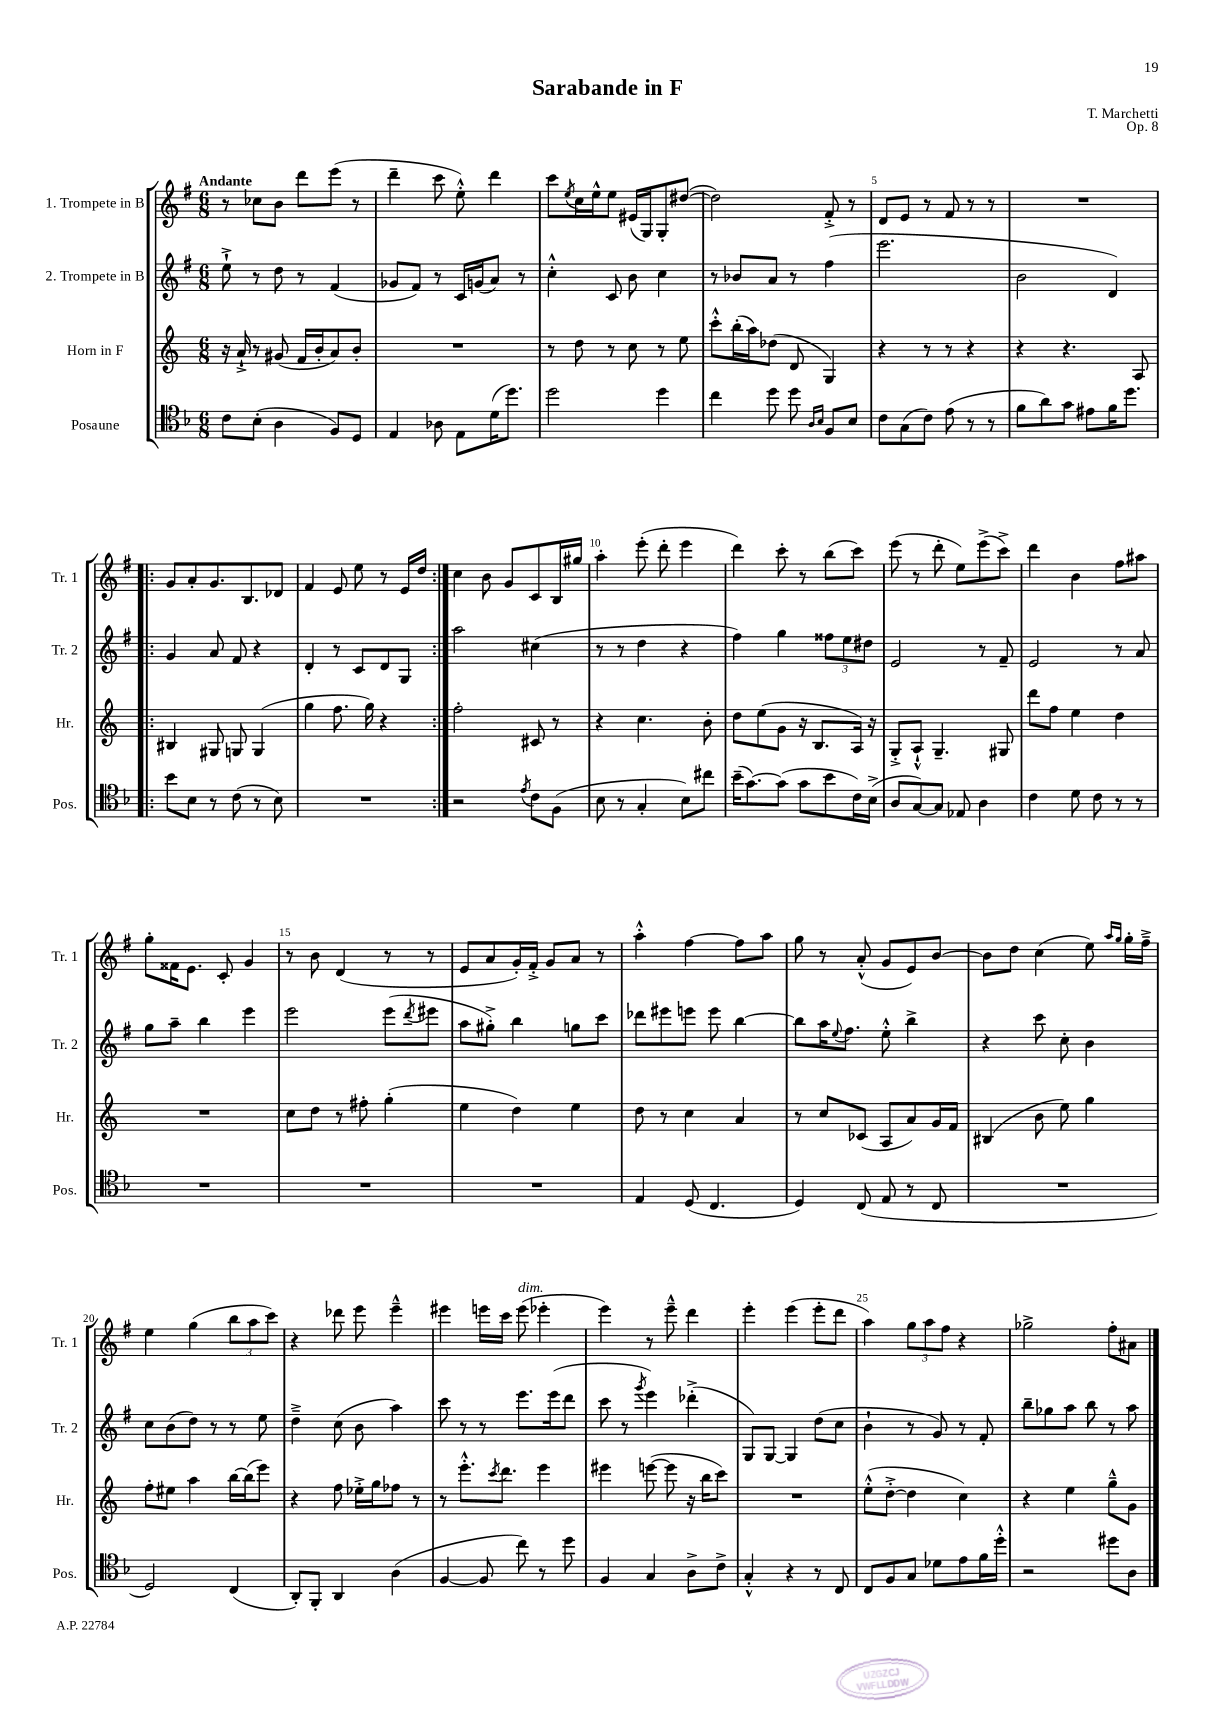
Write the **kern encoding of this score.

**kern	**kern	**kern	**kern
*staff4	*staff3	*staff2	*staff1
*clefC4	*clefG2	*clefG2	*clefG2
*k[b-]	*k[]	*k[f#]	*k[f#]
*M6/8	*M6/8	*M6/8	*M6/8
8c	16r	8ee`^	8r
.	16a`^	.	.
(8B-'	8r	8r	8cc-
4A	(8g#	8dd	8b
.	16f	8r	8ddd
.	16b'	.	.
8F)	8a)	(4f#	(8eee
8D	8b'	.	8r
=	=	=	=
4E	2.r	8g-	4ddd~
.	.	8f#)	.
8A-	.	8r	8ccc
8E	.	16c	8ee'^^)
.	.	(16g	.
(16d	.	8a)	4ddd
8.dd)	.	.	.
.	.	8r	.
=	=	=	=
2dd	8r	4cc'^^	8ccc
.	.	.	8qee
.	8dd	.	16cc
.	.	.	16ee^^
.	8r	8c	8ee
.	8cc	8b	(16e#
.	.	.	16G)
4dd	8r	4cc	8G'
.	8ee	.	([8dd#
=	=	=	=
4cc	8ccc'^^	8r	2dd#])
.	(16bb'	8b-	.
.	16aa)	.	.
8dd	(8dd-	8a	.
8dd	8d	8r	.
16qqA	.	.	.
16qqB-	.	.	.
8F	4G)	(4ff#	8f#'^
8B-	.	.	8r
=	=	=	=
8c	4r	2.eee	8d
(8G	.	.	8e
8c)	8r	.	8r
(8e	8r	.	8f#
8r	4r	.	8r
8r	.	.	8r
=	=	=	=
8f	4r	2b	2.r
8a)	.	.	.
8g	4.r	.	.
8e#	.	.	.
16f	.	4d)	.
8.dd	.	.	.
.	8A	.	.
=!|:	=!|:	=!|:	=!|:
8b-	4B#	4g	8g
8B-	.	.	8a'
8r	8G#	8a	8.g
(8c	8G	8f#	.
.	.	.	8.B
8r	(4G	4r	.
8B-)	.	.	8d-
=	=	=	=
2.r	4gg	4d'	4f#
.	8.ff	8r	8e
.	.	8c	8ee
.	16gg)	.	.
.	4r	8d	8r
.	.	8G	16e
.	.	.	16dd
=:|!	=:|!	=:|!	=:|!
2r	2ff'	2aa	4cc
.	.	.	8b
.	.	.	8g
8qe	.	.	.
8c	8c#	(4cc#	8c
(8F	8r	.	16B
.	.	.	16gg#
=	=	=	=
8B-	4r	8r	4aa'
8r	.	8r	.
4G'	4.cc	4dd	(8eee'
.	.	.	8ddd'
8B-)	.	4r	4eee
8cc#	8b'	.	.
=	=	=	=
(16b-~	8dd	4ff#)	4ddd)
[8.g)	.	.	.
.	(8ee	.	.
(8g]	8g	4gg	8ccc'
8g	16r	.	8r
.	8.B	.	.
8b-	.	12ff##	(8bb
.	.	12ee	.
16c)	16A)	.	8ccc)
.	.	12dd#	.
(16B-^	16r	.	.
=	=	=	=
8A	8G'^	2e	(8eee
[8G)	8A`^^	.	8r
8G]	4.G~	.	8ddd'
8E-	.	.	8ee)
4A	.	8r	(8eee^
.	8G#	8f#~	8ccc^)
=	=	=	=
4c	8ddd	2e	4ddd
.	8ff	.	.
8d	4ee	.	4b
8c	.	.	.
8r	4dd	8r	8ff#
8r	.	8a	8aa#
=	=	=	=
2.r	2.r	8gg	8gg'
.	.	8aa~	16f##
.	.	.	8.e
.	.	4bb	.
.	.	.	8c'
.	.	4eee	4g
=	=	=	=
2.r	8cc	2eee	8r
.	8dd	.	8b
.	8r	.	(4d
.	8ff#'	.	.
.	(4gg'	(8eee	8r
.	.	8qddd	.
.	.	8eee#	8r
=	=	=	=
2.r	4ee	8aa	8e
.	.	8gg#'^)	8a
.	4dd)	4bb	16g')
.	.	.	16f#'^
.	.	.	8g
.	4ee	8gg	8a
.	.	8ccc	8r
=	=	=	=
4E	8dd	8ddd-	4aa'^^
.	8r	8eee#	.
(8D	4cc	8eee	[4ff#
4.C	.	8eee	.
.	4a	[4bb	8ff#]
.	.	.	8aa
=	=	=	=
4D)	8r	8bb]	8gg
.	8cc	16aa	8r
.	.	8qqee	.
.	.	8.ff#	.
(8C	(8c-	.	(8a'^^
8E	8A	8ee'^^	8g
8r	8a)	4bb^	8e)
8C	16g	.	[8b
.	16f	.	.
=	=	=	=
2.r	(4B#	4r	8b]
.	.	.	8dd
.	8b	8ccc	(4cc
.	8ee)	8cc'	.
.	4gg	4b	8ee)
.	.	.	16qqaa
.	.	.	16qqgg
.	.	.	16gg'
.	.	.	16ff#~^
=	=	=	=
2D)	8ff'	8cc	4ee
.	8ee#	(8b	.
.	4aa	8dd)	(4gg
.	.	8r	.
(4C	[16bb	8r	12bb
.	(16bb]	.	.
.	.	.	12aa
.	8eee)	8ee	.
.	.	.	12ccc)
=	=	=	=
8AA')	4r	4dd~^	4r
8FF'	.	.	.
4AA	8ff	(8cc	8ddd-
.	16ee-'^	8b	8eee
.	16gg	.	.
(4A	8ff-	4aa)	4eee~^^
.	8r	.	.
=	=	=	=
[4F	8r	8ccc	4eee#
.	8.eee'^^	8r	.
8F]	.	8r	16eee
.	8qccc	.	.
.	8.ddd	.	16ccc
8cc)	.	8.eee	(8eee
8r	4eee	.	4eee-'
.	.	(16eee	.
8dd	.	8ddd	.
=	=	=	=
4F	4eee#	8ccc	4eee)
.	.	8r	.
.	.	8qggg	.
4G	([8eee	4eee)	8r
.	8eee]	.	8eee~^^
8A^	16r	(4ddd-'^	4ddd
.	16bb	.	.
8c^	8ccc)	.	.
=	=	=	=
4G'^^	2.r	8G)	4eee'
.	.	[8G	.
4r	.	4G]	(4eee
8r	.	(8dd	8eee'
8C	.	8cc	8ddd
=	=	=	=
8C	(8ee'^^	4b`	4aa)
8F	[8dd'^	.	.
8G	4dd]	8r	12gg
.	.	.	12aa
8d-	.	8g)	.
.	.	.	12ff#
8e	4cc)	8r	4r
16f	.	8f#'	.
16dd'^^	.	.	.
=	=	=	=
2r	4r	8bb~	2gg-^
.	.	8gg-	.
.	4ee	8aa	.
.	.	8bb	.
8dd#	8gg~^^	8r	8ff#'
8A	8g	8aa	8a#
==	==	==	==
*-	*-	*-	*-
